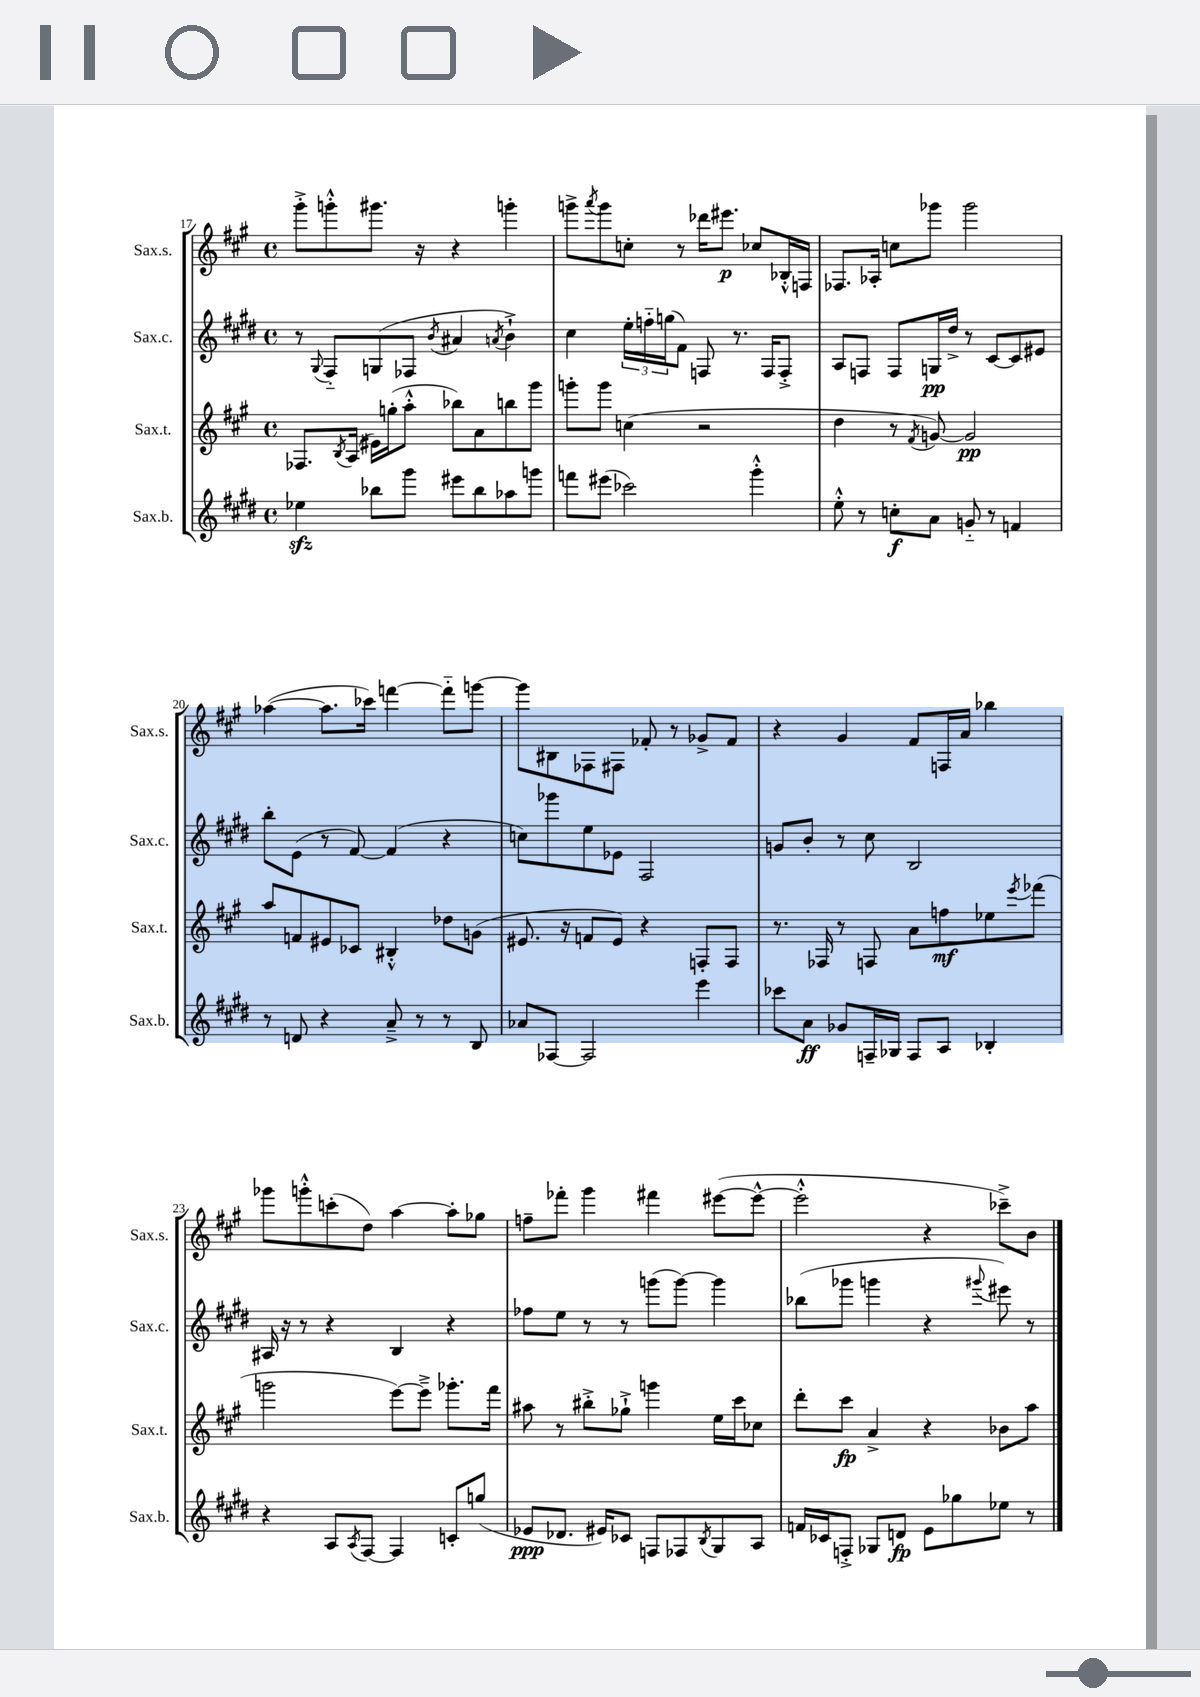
<<
\new StaffGroup <<
\new Staff = "s0" \with { instrumentName = "Sax.s." shortInstrumentName = "Sax.s." } {
    \clef treble \key a \major \defaultTimeSignature \time 4/4
    gis'''8-.-> g'''8-.-^ gis'''8. r16 r4 g'''4-. |
    g'''8-> \acciaccatura { a'''8 } g'''8 c''8-. r8 des'''16 eis'''8.\p ces''8 bes16-.-^ f16 |
    fes8. aes16-. c''8 ges'''8 ges'''2 |
    aes''4~( aes''8. ces'''16) f'''4~ f'''8-_ g'''8~ |
    g'''8 bis8 fes8 fis8 fes'8-. r8 ges'8-> fes'8 |
    r4 gis'4 fis'8 f16 a'16 bes''4 |
    ges'''8 g'''8-.-^ c'''8-.( d''8) a''4~ a''8-. ges''8 |
    f''8-- fes'''8-. gis'''4 fis'''4 eis'''8~( eis'''8~-^ |
    eis'''2-.-^ r4 ces'''8--->) b'8 \bar "|." |
}
\new Staff = "s1" \with { instrumentName = "Sax.c." shortInstrumentName = "Sax.c." } {
    \clef treble \key e \major \defaultTimeSignature \time 4/4
    r8 \appoggiatura { gis8 } fis8-_ g8( fes8 \acciaccatura { b'8 } ais'4 \acciaccatura { a'8 } b'4-!->) |
    cis''4 \tuplet 3/2 { e''16-. f''16-_ g''16( } fis'8) f8 r8. f16 f8-.-> |
    a8 f8 f8 g16\pp dis''16-> r8 cis'8~ cis'8 eis'8 |
    b''8-. e'8( r8 fis'8~) fis'4( r4 |
    c''8) ges'''8 e''8 ees'8 fis2 |
    g'8 b'8-. r8 cis''8 b2 |
    ais16 r16 r8 r4 b4 r4 |
    fes''8 e''8 r8 r8 g'''8( g'''8~) g'''4 |
    bes''8( ges'''8 g'''4 r4 \appoggiatura { gis'''8 } eis'''8) r8 \bar "|." |
}
\new Staff = "s2" \with { instrumentName = "Sax.t." shortInstrumentName = "Sax.t." } {
    \clef treble \key a \major \defaultTimeSignature \time 4/4
    fes8. \acciaccatura { b8 } a16( eis'16) g''16-.( a''8-.-^ bes''8) a'8 b''8 gis'''8 |
    g'''8-. g'''8 c''4( r2 |
    d''4 r8 \acciaccatura { fis'8 } g'8~) g'2\pp |
    a''8 f'8 eis'8 ces'8 bis4-.-^ des''8 g'8( |
    eis'8. r16 f'8 eis'8) r4 f8-. f8 |
    r8. fes16 r8 f8 a'8 f''8\mf ees''8 \acciaccatura { e'''8 } fes'''8( |
    g'''2 e'''8~) e'''8---> ges'''8.-. fis'''16 |
    ais''8 r8 bis''8-.-> ges''8-!-> g'''4 e''16 cis'''16 ces''8 |
    d'''8-. cis'''8\fp a'4-> r4 bes'8 a''8 \bar "|." |
}
\new Staff = "s3" \with { instrumentName = "Sax.b." shortInstrumentName = "Sax.b." } {
    \clef treble \key e \major \defaultTimeSignature \time 4/4
    ees''4\sfz bes''8 gis'''8 eis'''8 bes''8 aes''8 g'''8 |
    f'''8 eis'''8( ces'''2) gis'''4-.-^ |
    e''8-.-^ r8 c''8-.\f a'8 g'8-_ r8 f'4 |
    r8 d'8 r4 a'8---> r8 r8 b8 |
    aes'8 fes8~ fes2 e'''4 |
    ces'''8 a'8\ff ges'8 f16-- ges16 f8 a8 bes4-. |
    r4 a8 \acciaccatura { a8 } fis8~ fis4 c'8-. g''8( |
    ees'8\ppp des'8. eis'16) ces'8 f8 fes8 \acciaccatura { b8 } gis8 a8 |
    f'16 ces'16 f8-.-> ges8 d'8\fp e'8 ges''8 ees''8 r8 \bar "|." |
}
>>
>>
\layout { \context { \Score currentBarNumber = #17 } }
